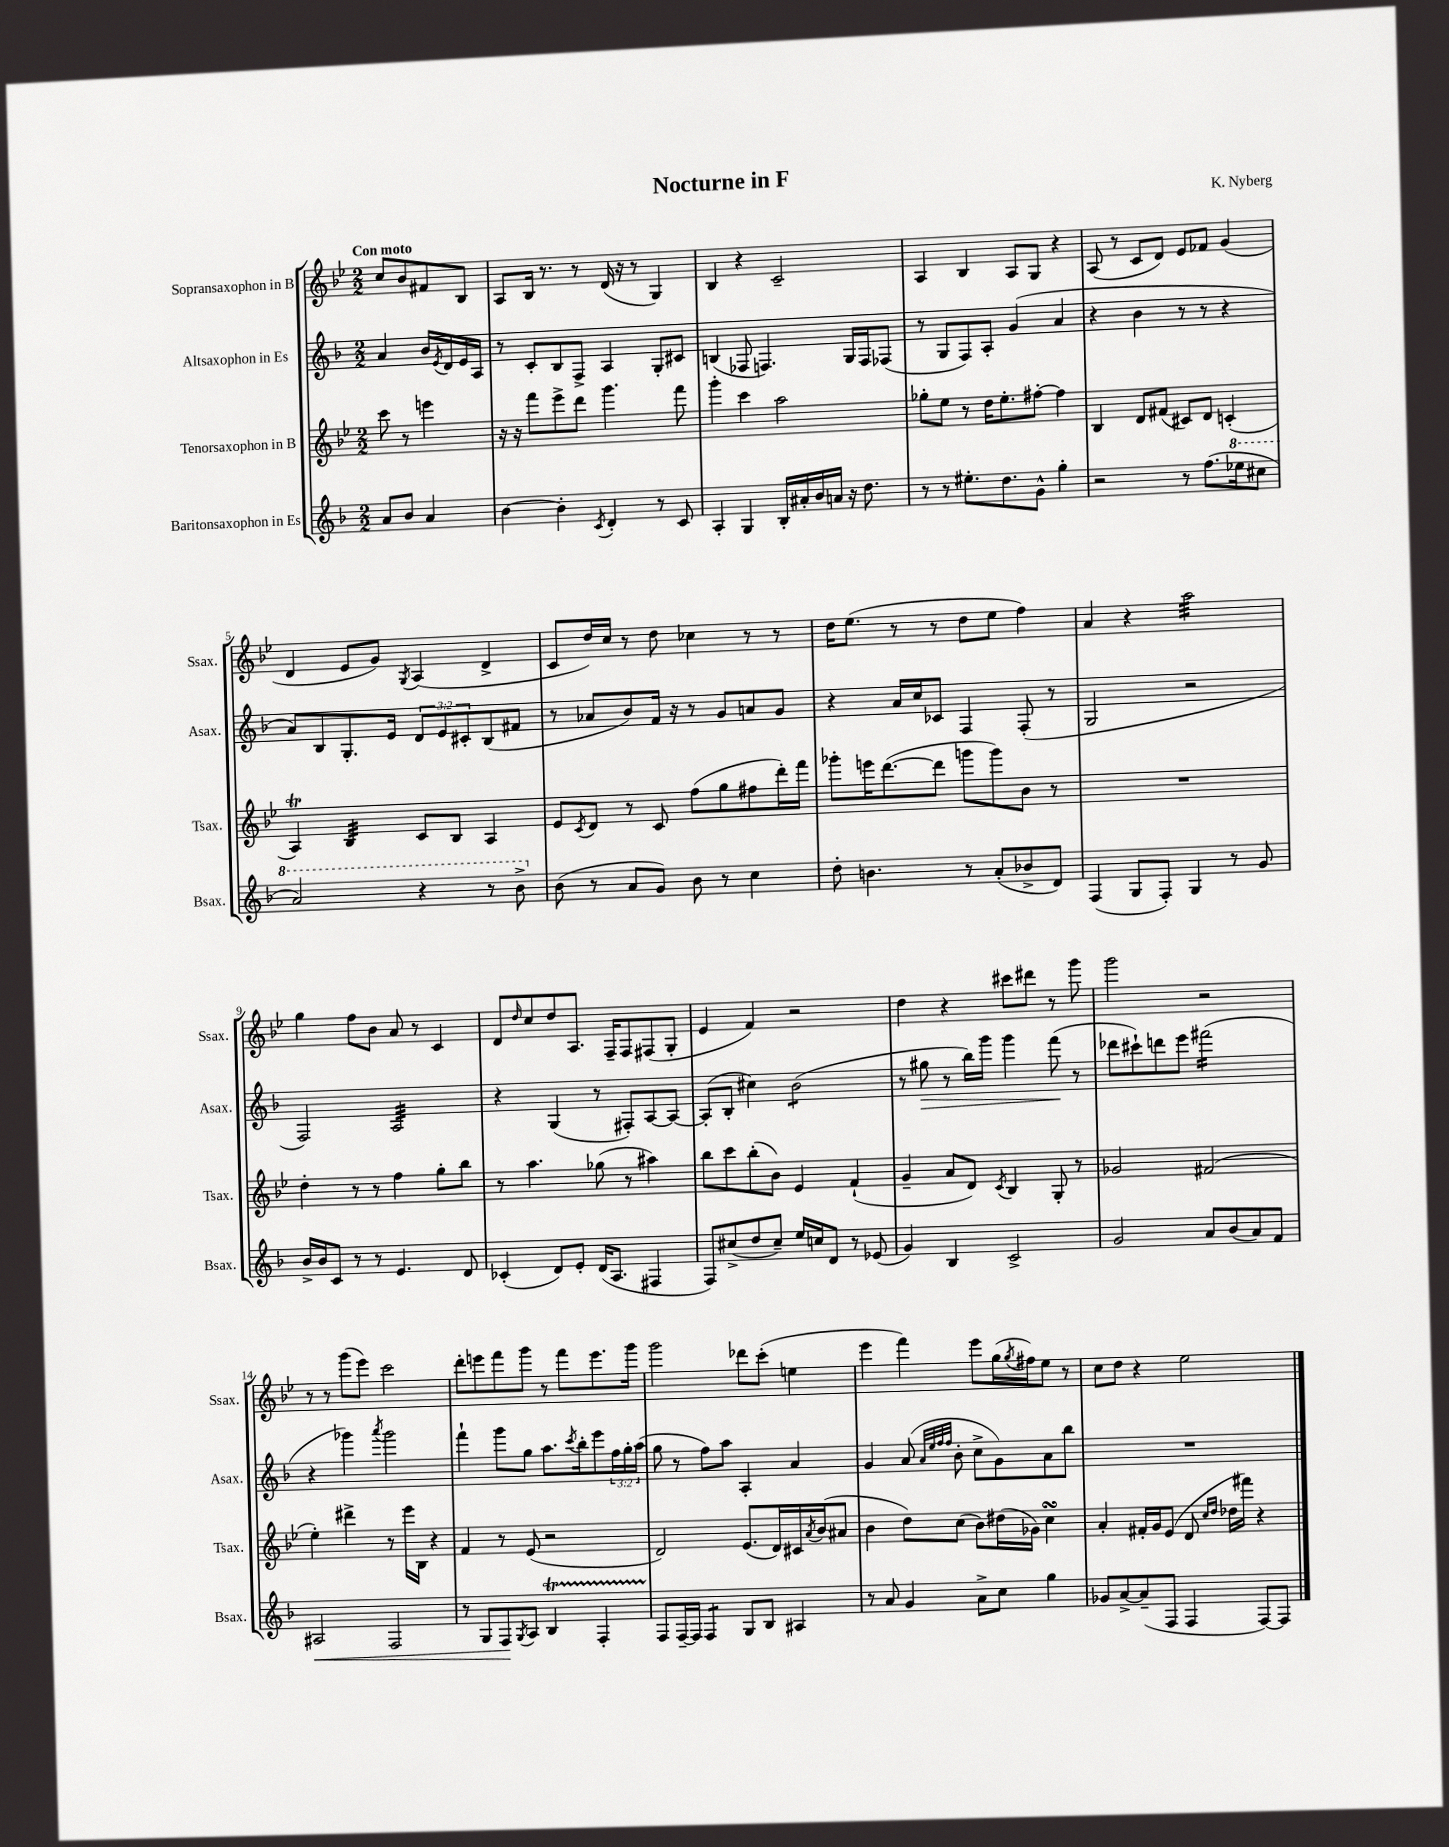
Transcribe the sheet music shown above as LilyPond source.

\header { title = "Nocturne in F" composer = "K. Nyberg" }
<<
\new StaffGroup <<
\new Staff = "s0" \with { instrumentName = "Sopransaxophon in B" shortInstrumentName = "Ssax." } {
    \clef treble \key bes \major \numericTimeSignature \time 2/2 \partial 2 \tempo "Con moto"
    c''8 bes'8 fis'8 bes8 |
    a8 bes16 r8. r8 d'16( r16 r8 g4) |
    bes4 r4 c'2-- |
    a4 bes4 a8 g8 r4 |
    a8( r8 c'8 d'8) ees'8 fes'8 g'4( |
    d'4 ees'8 g'8) \acciaccatura { g8 } a4( d'4-> |
    c'8 d''16) c''16 r8 d''8 ces''4 r8 r8 |
    d''16 ees''8.( r8 r8 d''8 ees''8 f''4) |
    a'4 r4 a''2:32 |
    g''4 f''8 bes'8 a'8 r8 c'4 |
    d'8 \grace { d''16 } c''8 d''8 a8. f16-- f8 fis8( g8-. |
    ees'4 f'4) r2 |
    d''4 r4 cis'''8 dis'''8 r8 g'''8 |
    g'''2 r2 |
    r8 r8 g'''8( ees'''8) c'''2 |
    d'''8-. e'''8 f'''8 g'''8 r8 f'''8 e'''8. g'''16 |
    g'''2 des'''8 c'''8-.( e''4 |
    ees'''4 f'''4) ees'''8 g''16( \acciaccatura { g''8 } fis''16) ees''8 r8 |
    c''8 d''8 r4 ees''2 \bar "|." |
}
\new Staff = "s1" \with { instrumentName = "Altsaxophon in Es" shortInstrumentName = "Asax." } {
    \clef treble \key f \major \numericTimeSignature \time 2/2 \override Staff.TupletNumber.text = #tuplet-number::calc-fraction-text \partial 2
    a'4 bes'16 \acciaccatura { e'8 } d'16 e'16 a16 |
    r8 c'8-. bes8 f8-> a4 g8-. cis'8 |
    b4( fes8 f4.) g16 f16 fes8( |
    r8 g8 f8) a8-. g'4( a'4 |
    r4 bes'4 r8 r8 r4 |
    a'8) bes8 g8.-. e'16 \tuplet 3/2 { d'8 e'8 cis'8-. } bes8( fis'8 |
    r8 aes'8 bes'8) f'16 r16 r8 g'8 a'8 g'8 |
    r4 a'16 c''16 ces'8 f4 f8-.( r8 |
    g2 r2 |
    f2) a2:32 |
    r4 g4( r8 fis8-.) a8~ a8~ |
    a8-.( bes8-. cis''4) bes'2:8( |
    r8 gis''8\> r8 bes''16) g'''16 g'''4 f'''8\!( r8 |
    des'''8 cis'''8-!) d'''8 e'''8 fis'''2:16( |
    r4 ges'''4) \acciaccatura { a'''8 } ges'''2 |
    f'''4-! g'''8 g''8 a''8. \acciaccatura { c'''8 } bes''16-. e'''8 \tuplet 3/2 { f''16 g''16-. a''16( } |
    g''8 r8 f''8) a''8 a4-. a'4 |
    g'4 a'8( \grace { a'32 e''32 f''32 f''32 } bes'8-. c''8-> g'8) a'8 bes''8 |
    R1 \bar "|." |
}
\new Staff = "s2" \with { instrumentName = "Tenorsaxophon in B" shortInstrumentName = "Tsax." } {
    \clef treble \key bes \major \numericTimeSignature \time 2/2 \partial 2
    c'''8 r8 e'''4 |
    r16 r16 f'''8 ees'''8-> d'''8 g'''4. f'''8 |
    g'''4-. c'''4 a''2 |
    ges''8-. ees''8 r8 d''16 ees''8.-. fis''8~-. fis''4 |
    bes4 d'8 fis'8( cis'8) d'8 c'4-.( |
    a4\trill) bes4:32 c'8 bes8 a4 |
    ees'8 \acciaccatura { c'8 } d'8 r8 c'8 f''8( g''8 fis''8 d'''16-.) f'''16 |
    ges'''8-. e'''16 d'''8.~( d'''8 g'''8 g'''8) bes'8 r8 |
    R1 |
    d''4-. r8 r8 f''4 g''8-. bes''8 |
    r8 a''4. ges''8( r8 ais''4) |
    bes''8 c'''8 bes''8-.( bes'8) ees'4 f'4-!( |
    g'4-- a'8 d'8) \acciaccatura { c'8 } bes4 g8-. r8 |
    ges'2 fis'2( |
    ees''4-.) dis'''4-> r8 ees'''16 bes16 r4 |
    f'4 r8 ees'8( r2 |
    d'2) ees'8.( d'16) cis'16 \acciaccatura { a'8 } bes'16( ais'8 |
    bes'4 d''8) c''8( bes'8) dis''16( ges'16) c''4\turn |
    a'4-. fis'16-. g'16 ees'8( d'8 \grace { c''16 d''16 } des''16 fis'''16) r4 \bar "|." |
}
\new Staff = "s3" \with { instrumentName = "Baritonsaxophon in Es" shortInstrumentName = "Bsax." } {
    \clef treble \key f \major \numericTimeSignature \time 2/2 \partial 2
    a'8 bes'8 a'4 |
    bes'4~ bes'4-. \acciaccatura { c'8 } d'4-. r8 c'8 |
    a4-. g4 bes16-. ais'16-. bes'16 a'16 r16 d''8. |
    r8 r8 eis''8.-. d''8. g'8-^ g''4-. |
    r2 r8 f''8.( \ottava #1 ees'''16 cis'''8 |
    a''2) r4 r8 bes''8-> \ottava #0 |
    bes'8( r8 a'8 g'8) bes'8 r8 c''4 |
    d''8-. b'4. r8 a'8-.( bes'8-> d'8) |
    f4( g8 f8-.) g4 r8 g'8 |
    bes'16-> bes'16 c'8 r8 r8 e'4. d'8 |
    ces'4-.( d'8) e'8-. d'16( a8. fis4 |
    f8) cis''8->( d''8 cis''8--) e''16 c''16 d'8 r8 ees'8( |
    g'4) bes4 c'2-> |
    g'2 a'8 bes'8( a'8) f'8 |
    ais2\< f2 |
    r8 g8 f8\! \acciaccatura { g8 } a8 bes4\startTrillSpan f4-. |
    f8\stopTrillSpan f16~-- f16 f4:8 g8 bes8 ais4 |
    r8 a'8 g'4 a'8-> c''8 g''4 |
    ges'8 a'8~-> a'8--( f8 f4 f8~) f8 \bar "|." |
}
>>
>>
